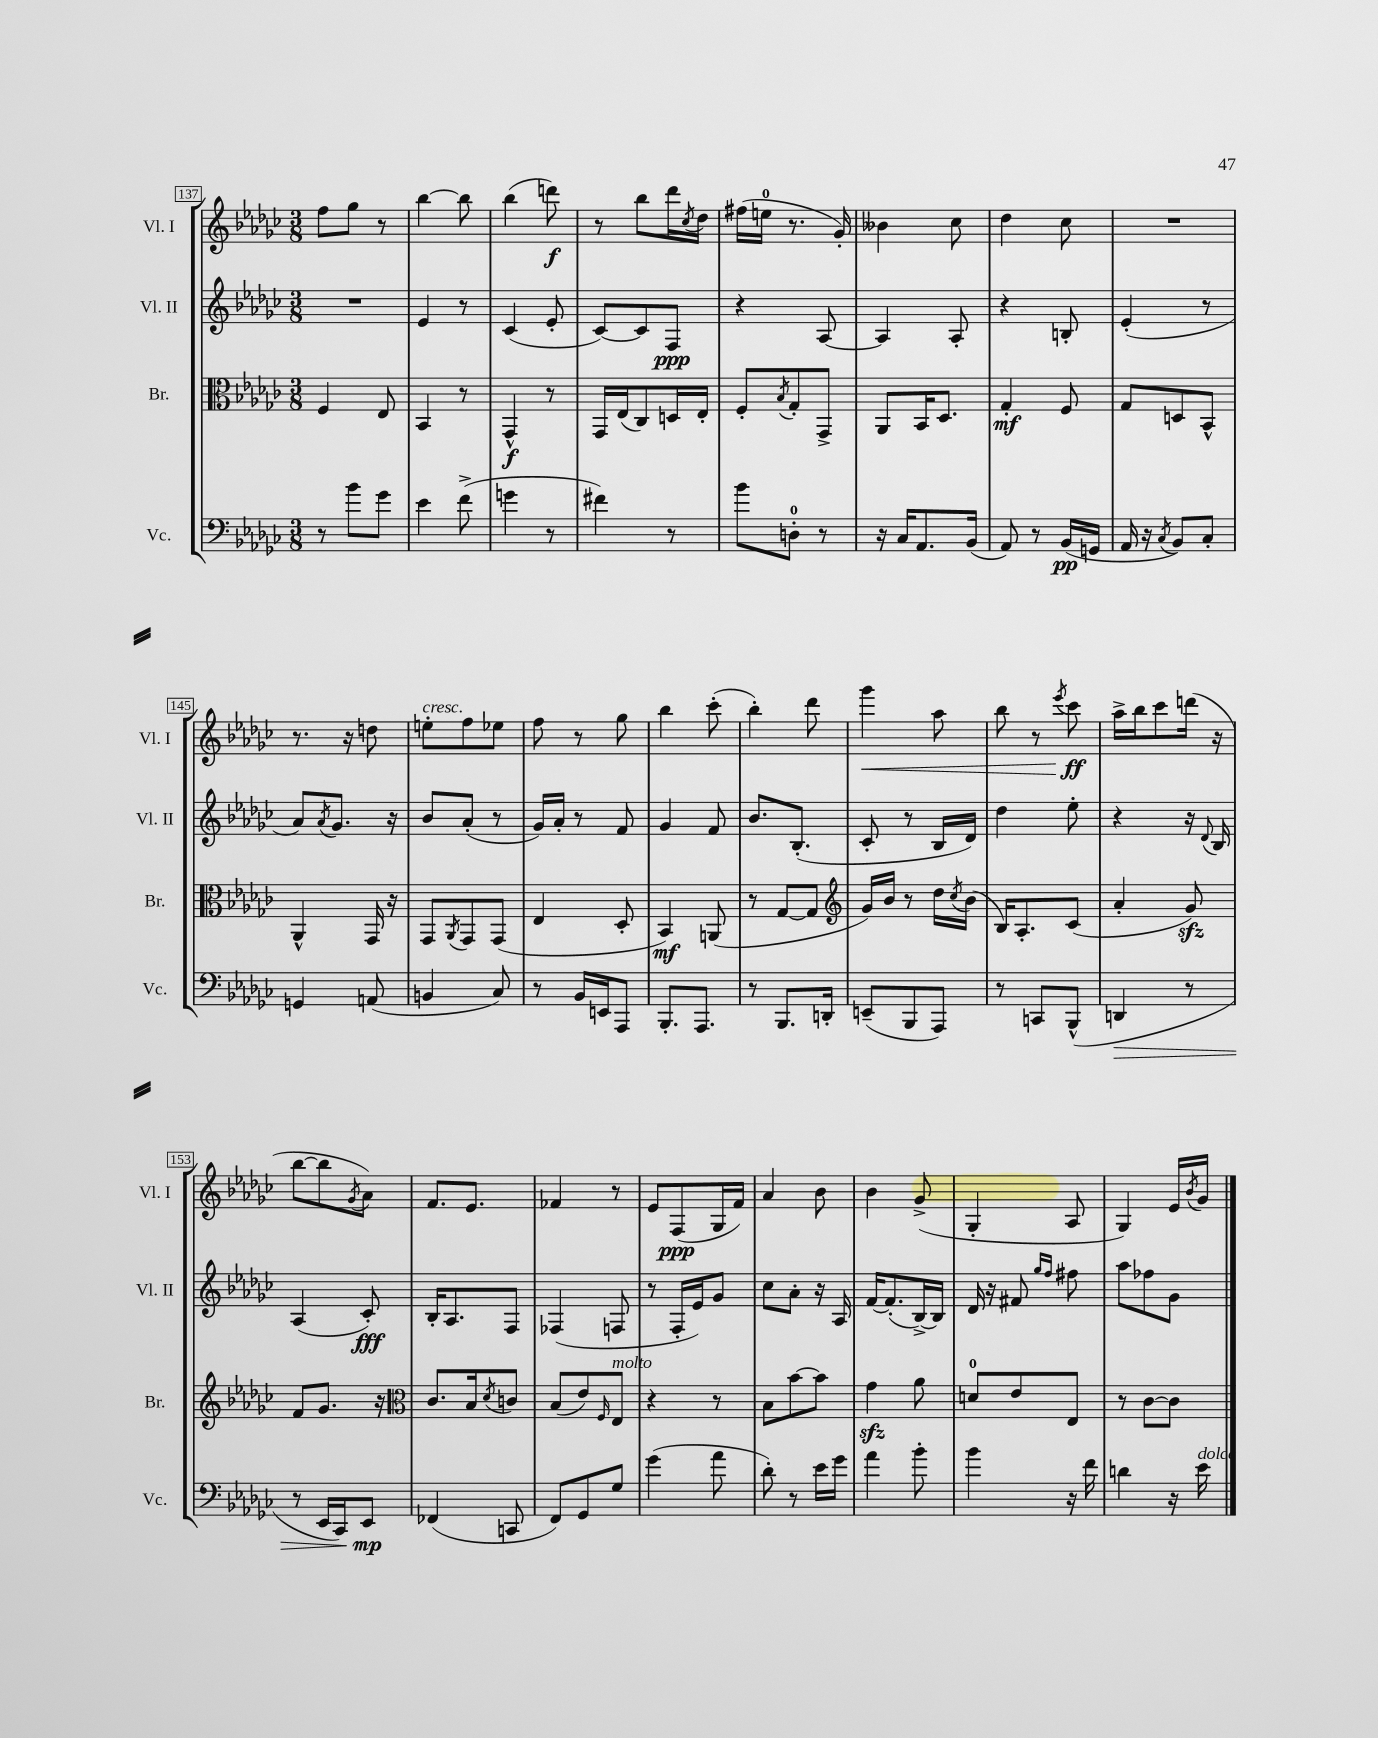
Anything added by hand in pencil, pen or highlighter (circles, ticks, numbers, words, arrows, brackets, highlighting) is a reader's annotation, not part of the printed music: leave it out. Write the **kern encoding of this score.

**kern	**kern	**kern	**kern
*staff4	*staff3	*staff2	*staff1
*clefF4	*clefC3	*clefG2	*clefG2
*k[b-e-a-d-g-c-]	*k[b-e-a-d-g-c-]	*k[b-e-a-d-g-c-]	*k[b-e-a-d-g-c-]
*M3/8	*M3/8	*M3/8	*M3/8
8r	4F	4.r	8ff
8b-	.	.	8gg-
8g-	8E-	.	8r
=	=	=	=
4e-	4BB-	4e-	[4bb-
(8f^	8r	8r	8bb-]
=	=	=	=
4g	4GG-^^	(4c-	(4bb-
8r	8r	8e-'	8ddd)
=	=	=	=
4f#)	16GG-	[8c-)	8r
.	(16E-	.	.
.	8C-)	8c-]	8bb-
8r	16D	8F	16ddd-
.	.	.	8qcc-
.	16E-'	.	16dd-
=	=	=	=
8b-	8F'	4r	(16ff#
.	.	.	16ee
.	8qB-	.	.
8D'	8G-'	.	8.r
8r	8GG-^	[8A-	.
.	.	.	16g-')
=	=	=	=
16r	8AA-	4A-]	4b--
16C-	.	.	.
8.AA-	16BB-	.	.
.	8.D-	.	.
.	.	8A-'	8cc-
(16BB-	.	.	.
=	=	=	=
8AA-)	4G-'	4r	4dd-
8r	.	.	.
(16BB-	8F	8B'	8cc-
16GG	.	.	.
=	=	=	=
16AA-	8G-	(4e-'	4.r
16r	.	.	.
8qC-	.	.	.
8BB-)	8D	.	.
8C-'	8BB-^^	8r	.
=	=	=	=
4GG	4AA-^^	8a-)	8.r
.	.	8qa-	.
.	.	8.g-	.
.	.	.	16r
(8AA	16GG-	.	8dd
.	16r	16r	.
=	=	=	=
4BB	8GG-	8b-	8ee'
.	8qAA-	.	.
.	8GG-	(8a-'	8ff
8C-)	(8GG-	8r	8ee-
=	=	=	=
8r	4E-	16g-)	8ff
.	.	16a-'	.
16BB-	.	8r	8r
16EE	.	.	.
8AAA-	8D-'	8f	8gg-
=	=	=	=
8.BBB-'	4BB-)	4g-	4bb-
8.AAA-	.	.	.
.	(8AA	8f	(8ccc-'
=	=	=	=
8r	8r	8.b-	4bb-')
8.BBB-	[8G-	.	.
.	.	(8.B-'	.
.	8G-]	.	8ddd-
16DD'	.	.	.
=	=	=	=
*	*clefG2	*	*
(8EE~	16g-)	8c-'	4ggg-
.	16b-	.	.
8BBB-	8r	8r	.
8AAA-)	16dd-	16B-	8aa-
.	8qcc-	.	.
.	(16b-	16d-)	.
=	=	=	=
8r	16B-)	4dd-	8bb-
.	8.A-'	.	.
8CC	.	.	8r
.	.	.	8qeee-
(8BBB-^^	(8c-	8ee-'	8ccc-
=	=	=	=
4DD	4a-'	4r	16aa-^
.	.	.	16bb-
.	.	.	8ccc-
8r	8g-)	16r	(16ddd
.	.	8qqd-	.
.	.	16B-	16r
=	=	=	=
8r	8f	(4A-	[8bb-
16EE-	8.g-	.	8bb-]
16CC-)	.	.	.
.	.	.	8qg-
8EE-	.	8c-')	8a-)
.	16r	.	.
=	=	=	=
*	*clefC3	*	*
(4FF-	8.c-	16B-'	8.f
.	.	8.A-	.
.	16B-	.	8.e-
.	8qd-	.	.
8CC	8c	8F	.
=	=	=	=
8FF)	(8B-	(4F-	4f-
8GG-	8e-)	.	.
.	16qqF	.	.
8G-	8E-	8F	8r
=	=	=	=
(4g-	4r	8r	8e-
.	.	16F'	(8F
.	.	16e-)	.
8a-	8r	8g-	16G-
.	.	.	16f)
=	=	=	=
8d-')	8B-	8cc-	4a-
8r	[8b-	8a-'	.
16e-	8b-]	16r	8b-
16g-	.	16A-	.
=	=	=	=
4a-	4g-	[16f	4b-
.	.	(8.f']	.
8b-'	8a-	[16B-^)	(8g-^
.	.	16B-]	.
=	=	=	=
4b-	8d	16d-	4G-'
.	.	16r	.
.	8e-	8f#	.
.	.	16qqgg-	.
.	.	16qqff	.
16r	8E-	8ff#	8A-
16f	.	.	.
=	=	=	=
4d	8r	8aa-	4G-)
.	[8c-	8ff-	.
16r	8c-]	8g-	16e-
.	.	.	8qb-
16e-	.	.	16g-
==	==	==	==
*-	*-	*-	*-
